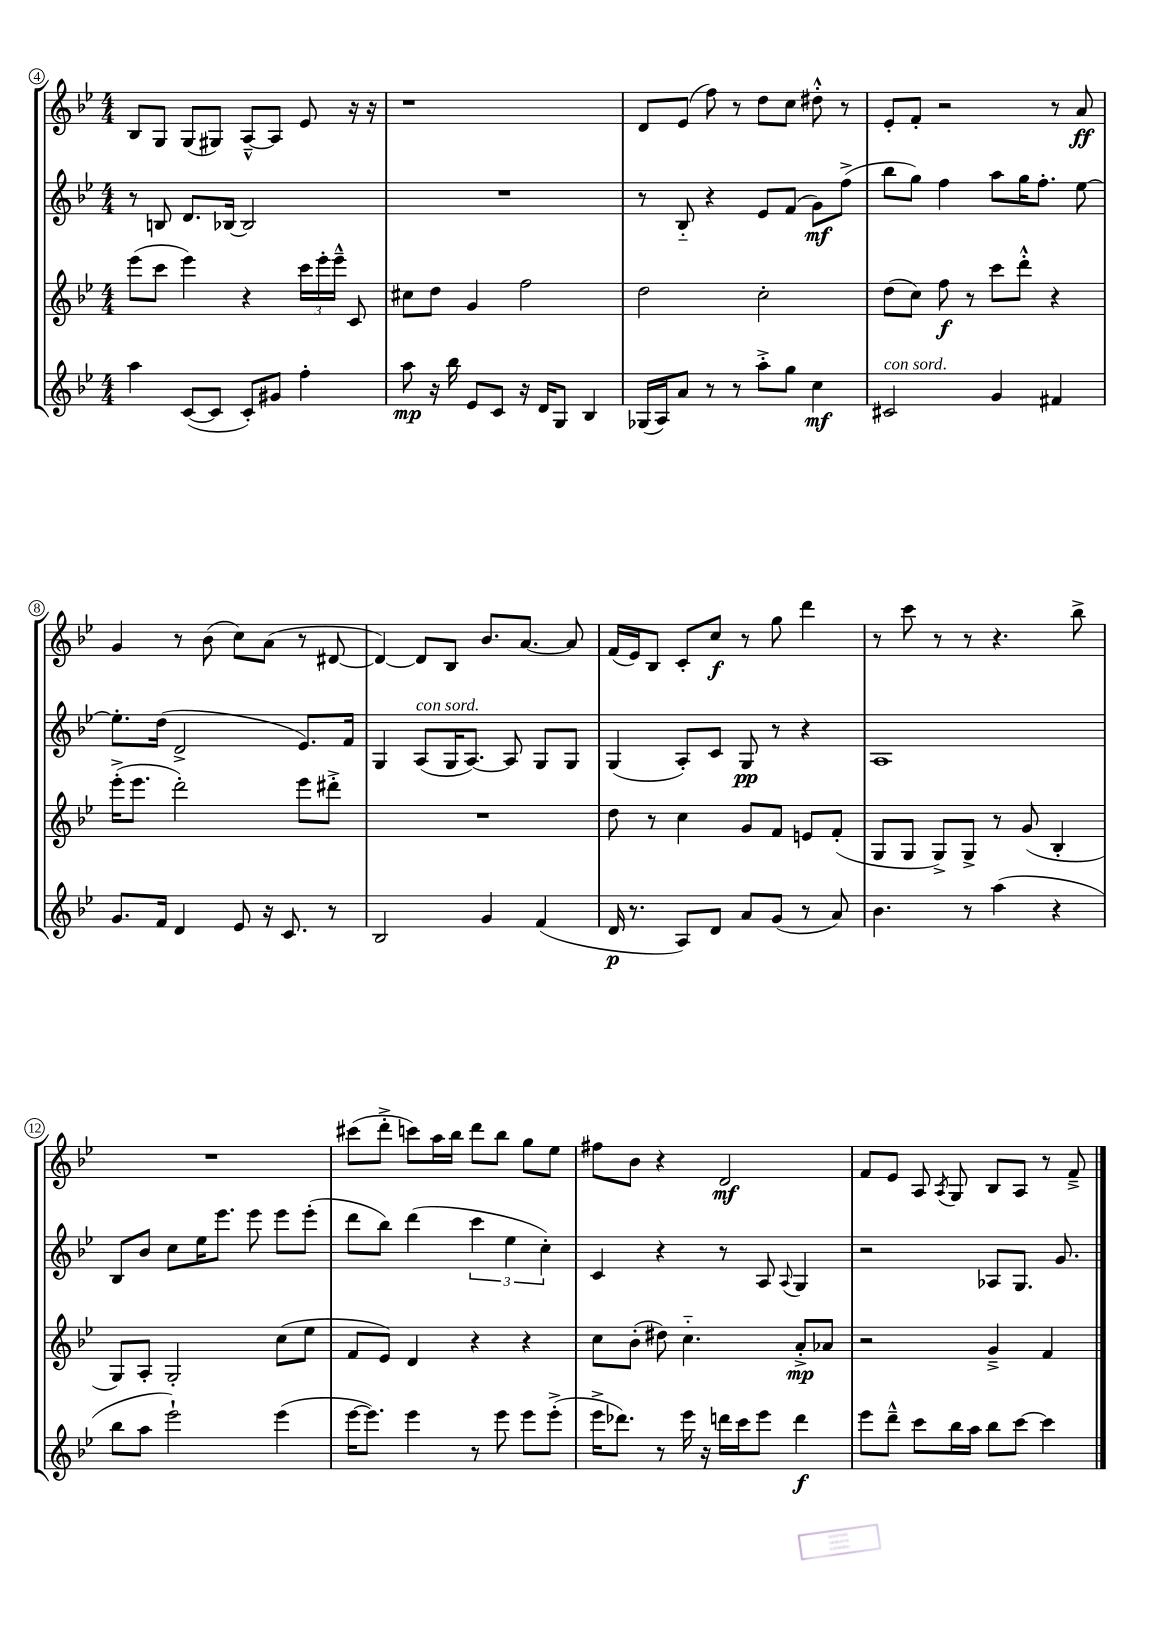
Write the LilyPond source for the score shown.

<<
\new StaffGroup <<
\new Staff = "s0" {
    \clef treble \key bes \major \numericTimeSignature \time 4/4
    \autoBeamOff bes8[ g8] g8[( gis8]) a8[~---^ a8] ees'8 r16 r16 |
    r1 |
    d'8[ ees'8]( f''8) r8 d''8[ c''8] dis''8-.-^ r8 |
    ees'8[-. f'8]-. r2 r8 a'8\ff |
    g'4 r8 bes'8( c''8[) a'8]( r8 dis'8~ |
    dis'4~) dis'8[ bes8] bes'8.[ a'8.]~ a'8 |
    f'16[( ees'16) bes8] c'8[-. c''8]\f r8 g''8 d'''4 |
    r8 c'''8 r8 r8 r4. bes''8-> |
    R1 |
    cis'''8[( d'''8]-.-> c'''8[) a''16 bes''16] d'''8[ bes''8] g''8[ ees''8] |
    fis''8[ bes'8] r4 d'2\mf |
    f'8[ ees'8] a8 \acciaccatura { a8 } g8 bes8[ a8] r8 f'8---> \bar "|." |
}
\new Staff = "s1" {
    \clef treble \key bes \major \numericTimeSignature \time 4/4
    \autoBeamOff r8 b8 d'8.[ bes16]~ bes2 |
    R1 |
    r8 bes8-_ r4 ees'8[ f'8]( g'8[\mf) f''8]->( |
    bes''8[ g''8]) f''4 a''8[ g''16 f''8.]-. ees''8~ |
    ees''8.[-. d''16]( d'2-> ees'8.[) f'16] |
    g4 a8[^\markup { \italic "con sord." }( g16 a8.]~) a8 g8[ g8] |
    g4( a8[-.) c'8] g8\pp r8 r4 |
    a1 |
    bes8[ bes'8] c''8[ ees''16 ees'''8.] ees'''8 ees'''8[ ees'''8]-.( |
    d'''8[ bes''8]) d'''4( \tuplet 3/2 { c'''4 ees''4 c''4-.) } |
    c'4 r4 r8 a8 \appoggiatura { a8 } g4 |
    r2 aes8[ g8.] g'8. \bar "|." |
}
\new Staff = "s2" {
    \clef treble \key bes \major \numericTimeSignature \time 4/4
    \autoBeamOff ees'''8[( c'''8] ees'''4) r4 \tuplet 3/2 { c'''16[ ees'''16-. ees'''16]---^ } c'8 |
    cis''8[ d''8] g'4 f''2 |
    d''2 c''2-. |
    d''8[( c''8]) f''8\f r8 c'''8[ d'''8]-.-^ r4 |
    ees'''16[-.->( ees'''8.] d'''2-.) ees'''8[ dis'''8]-.-> |
    R1 |
    d''8 r8 c''4 g'8[ f'8] e'8[ f'8]-.( |
    g8[ g8] g8[->) g8]-> r8 g'8( bes4-. |
    g8[) a8]-. g2-. c''8[( ees''8] |
    f'8[ ees'8]) d'4 r4 r4 |
    c''8[ bes'8]-.( dis''8) c''4.-_ a'8[-.->\mp aes'8] |
    r2 g'4---> f'4 \bar "|." |
}
\new Staff = "s3" {
    \clef treble \key bes \major \numericTimeSignature \time 4/4
    \autoBeamOff a''4 c'8[~( c'8] c'8[-.) gis'8] f''4-. |
    a''8\mp r16 bes''16 ees'8[ c'8] r16 d'16[ g8] bes4 |
    ges16[( a16) a'8] r8 r8 a''8[-.-> g''8] c''4\mf |
    cis'2^\markup { \italic "con sord." } g'4 fis'4 |
    g'8.[ f'16] d'4 ees'8 r16 c'8. r8 |
    bes2 g'4 f'4( |
    d'16\p r8. a8[) d'8] a'8[ g'8]( r8 a'8) |
    bes'4. r8 a''4( r4 |
    bes''8[ a''8] ees'''2-!) ees'''4( |
    ees'''16[~ ees'''8.]) ees'''4 r8 ees'''8 ees'''8[ ees'''8]-.->( |
    ees'''16[-> des'''8.]) r8 ees'''16 r16 d'''16[ c'''16 ees'''8] d'''4\f |
    ees'''8[ d'''8]---^ c'''8[ bes''16 a''16] bes''8[ c'''8]~ c'''4 \bar "|." |
}
>>
>>
\layout { \context { \Score currentBarNumber = #4 \override BarNumber.stencil = #(make-stencil-circler 0.1 0.3 ly:text-interface::print) } }
